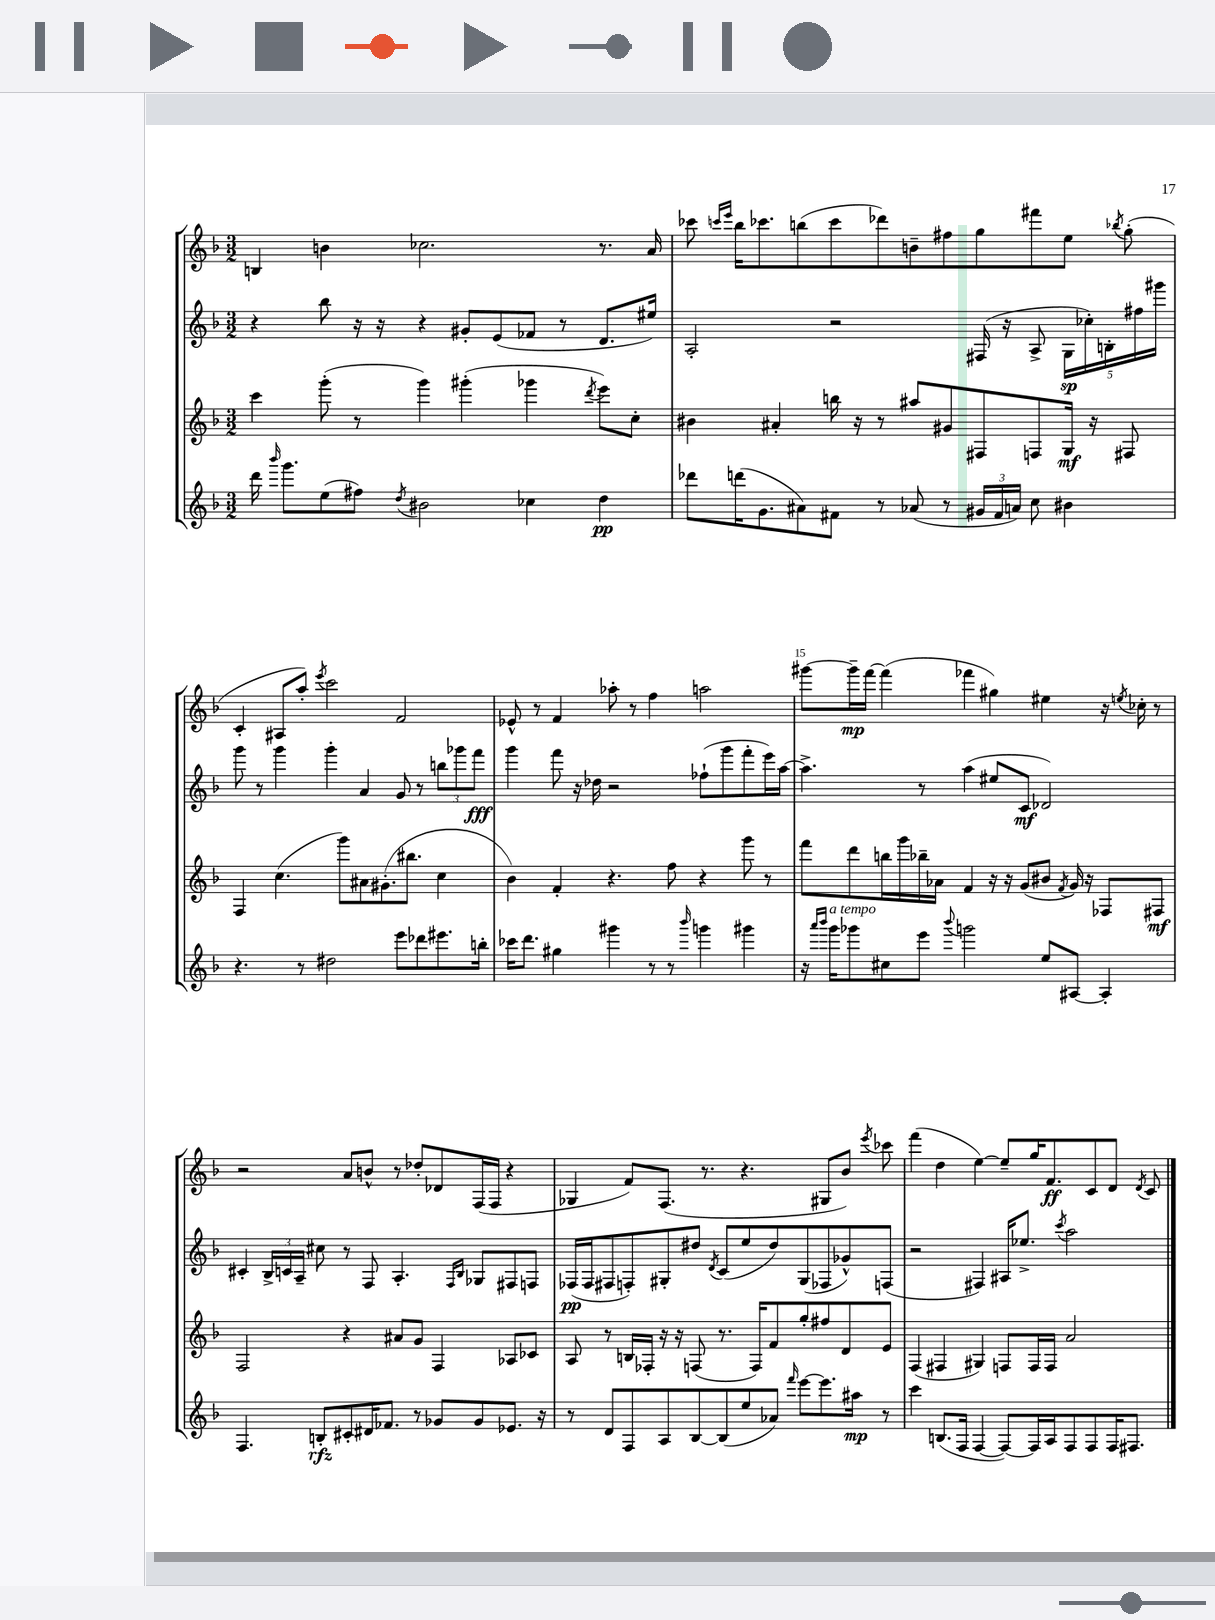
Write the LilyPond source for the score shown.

<<
\new StaffGroup <<
\new Staff = "s0" {
    \clef treble \key f \major \numericTimeSignature \time 3/2
    \autoBeamOff b4 b'4 ces''2. r8. a'16 |
    ces'''8 \grace { c'''16[ e'''16] } bes''16[ ces'''8. b''8( ces'''8 des'''8) b'8-- fis''8 g''8 fis'''8 e''8] \acciaccatura { bes''8 } g''8-.( |
    c'4-. ais8[ a''8]-.) \acciaccatura { e'''8 } c'''2 f'2 |
    ees'8-^ r8 f'4 aes''8-. r8 f''4 a''2 |
    gis'''8[~ gis'''16--\mp f'''16]~ f'''4( fes'''4 gis''4) eis''4 r16 \acciaccatura { e''8 } ces''16-. r8 |
    r2 a'8[ b'8]-^ r8 des''8[-. des'8 f16( f16] r4 |
    ges4 f'8[) f8.]( r8. r4. gis8[ bes'8]) \acciaccatura { e'''8 } ces'''8 |
    f'''4( d''4 e''4~) e''8[-- g''16 f'8.\ff c'8 d'8] \acciaccatura { d'8 } c'8 \bar "|." |
}
\new Staff = "s1" {
    \clef treble \key f \major \numericTimeSignature \time 3/2
    \autoBeamOff r4 bes''8 r16 r16 r4 gis'8[-. e'8( fes'8] r8 d'8.[ eis''16]) |
    a2-. r2 fis16( r16 a8-> \tuplet 5/4 { g16[\sp ces''16-.) b16-. fis''16 gis'''16] } |
    g'''8 r8 g'''4 g'''4-. a'4 g'8 r8 \tuplet 3/2 { b''8[ ges'''8 f'''8]\fff } |
    g'''4 f'''8 r16 des''16 r2 fes''8[-!( g'''8 f'''8-. e'''16) a''16]~ |
    a''4.-> r8 a''4( eis''8[ c'8]\mf des'2) |
    cis'4-. \tuplet 3/2 { bes16[-> c'16 a16]-- } cis''8 r8 f8 a4.-. \grace { f16[ bes16] } ges8[ fis8 f8] |
    fes16[\pp( fes16 fis8 f8-.) gis8-. dis''8] \acciaccatura { d'8 } c'8[( e''8 dis''8) gis8( fes8 ges'8-^) f8]( |
    r2 fis4) ais16[ ees''8.]-> \acciaccatura { c'''8 } a''2 \bar "|." |
}
\new Staff = "s2" {
    \clef treble \key f \major \numericTimeSignature \time 3/2
    \autoBeamOff c'''4 g'''8-.( r8 g'''4) gis'''4-.( ges'''4 \acciaccatura { d'''8 } e'''8[) c''8]-. |
    bis'4 ais'4-. b''16 r16 r8 ais''8[ gis'8 fis8 f8 g16]\mf r16 fis8 |
    f4 c''4.( g'''8[) ais'8 gis'8.-.( bis''8.] c''4 |
    bes'4) f'4-. r4. f''8 r4 g'''8 r8 |
    f'''8[ d'''8 b''16 g'''16 bes''16-- aes'16] f'4 r16 r16 g'8[( bis'8] \acciaccatura { f'8 } g'16) r16 fes8[ fis8]\mf |
    f2 r4 ais'8[ g'8] f4 aes8[ ces'8] |
    a8 r8 b16[ fes16]-. r16 r16 f8( r8. f16[) f'8 g''8-. fis''8 d'8 e'8] |
    f4( fis4 gis4) f8[ f16 f16] a'2 \bar "|." |
}
\new Staff = "s3" {
    \clef treble \key f \major \numericTimeSignature \time 3/2
    \autoBeamOff d'''16 \grace { bes'''16 } g'''8.[ e''8( fis''8]) \acciaccatura { d''8 } bis'2 ces''4 d''4\pp |
    des'''8[ d'''16( g'8. ais'8) fis'8] r8 aes'8( r8 \tuplet 3/2 { gis'16[ fis'16 a'16]) } c''8 bis'4 |
    r4. r8 dis''2 e'''8[ des'''8 eis'''8. b''16]-. |
    ces'''16[ d'''8.] gis''4 gis'''4 r8 r8 \grace { bes'''16 } g'''4 gis'''4 |
    r16 \grace { a'''16[ bes'''16] } g'''16[^\markup { \italic "a tempo" } ges'''8 cis''8 e'''8] \appoggiatura { bes'''8 } g'''2 e''8[ ais8]~ ais4-. |
    f4. b8[-.\rfz cis'8-. dis'16 fes'8.] r8 ges'8[ ges'8 ees'8.] r16 |
    r8 d'8[ f8 a8 bes8~ bes8( e''8 aes'8]) \grace { f'''16 } e'''8[~ e'''8. ais''16]\mp r8 |
    c'''4 b8.[( f16] f4~ f8[~) f16 a16 f8 f8 f16 fis8.] \bar "|." |
}
>>
>>
\layout { \context { \Score currentBarNumber = #11 \override BarNumber.break-visibility = ##(#f #t #t) barNumberVisibility = #(every-nth-bar-number-visible 5) } }
